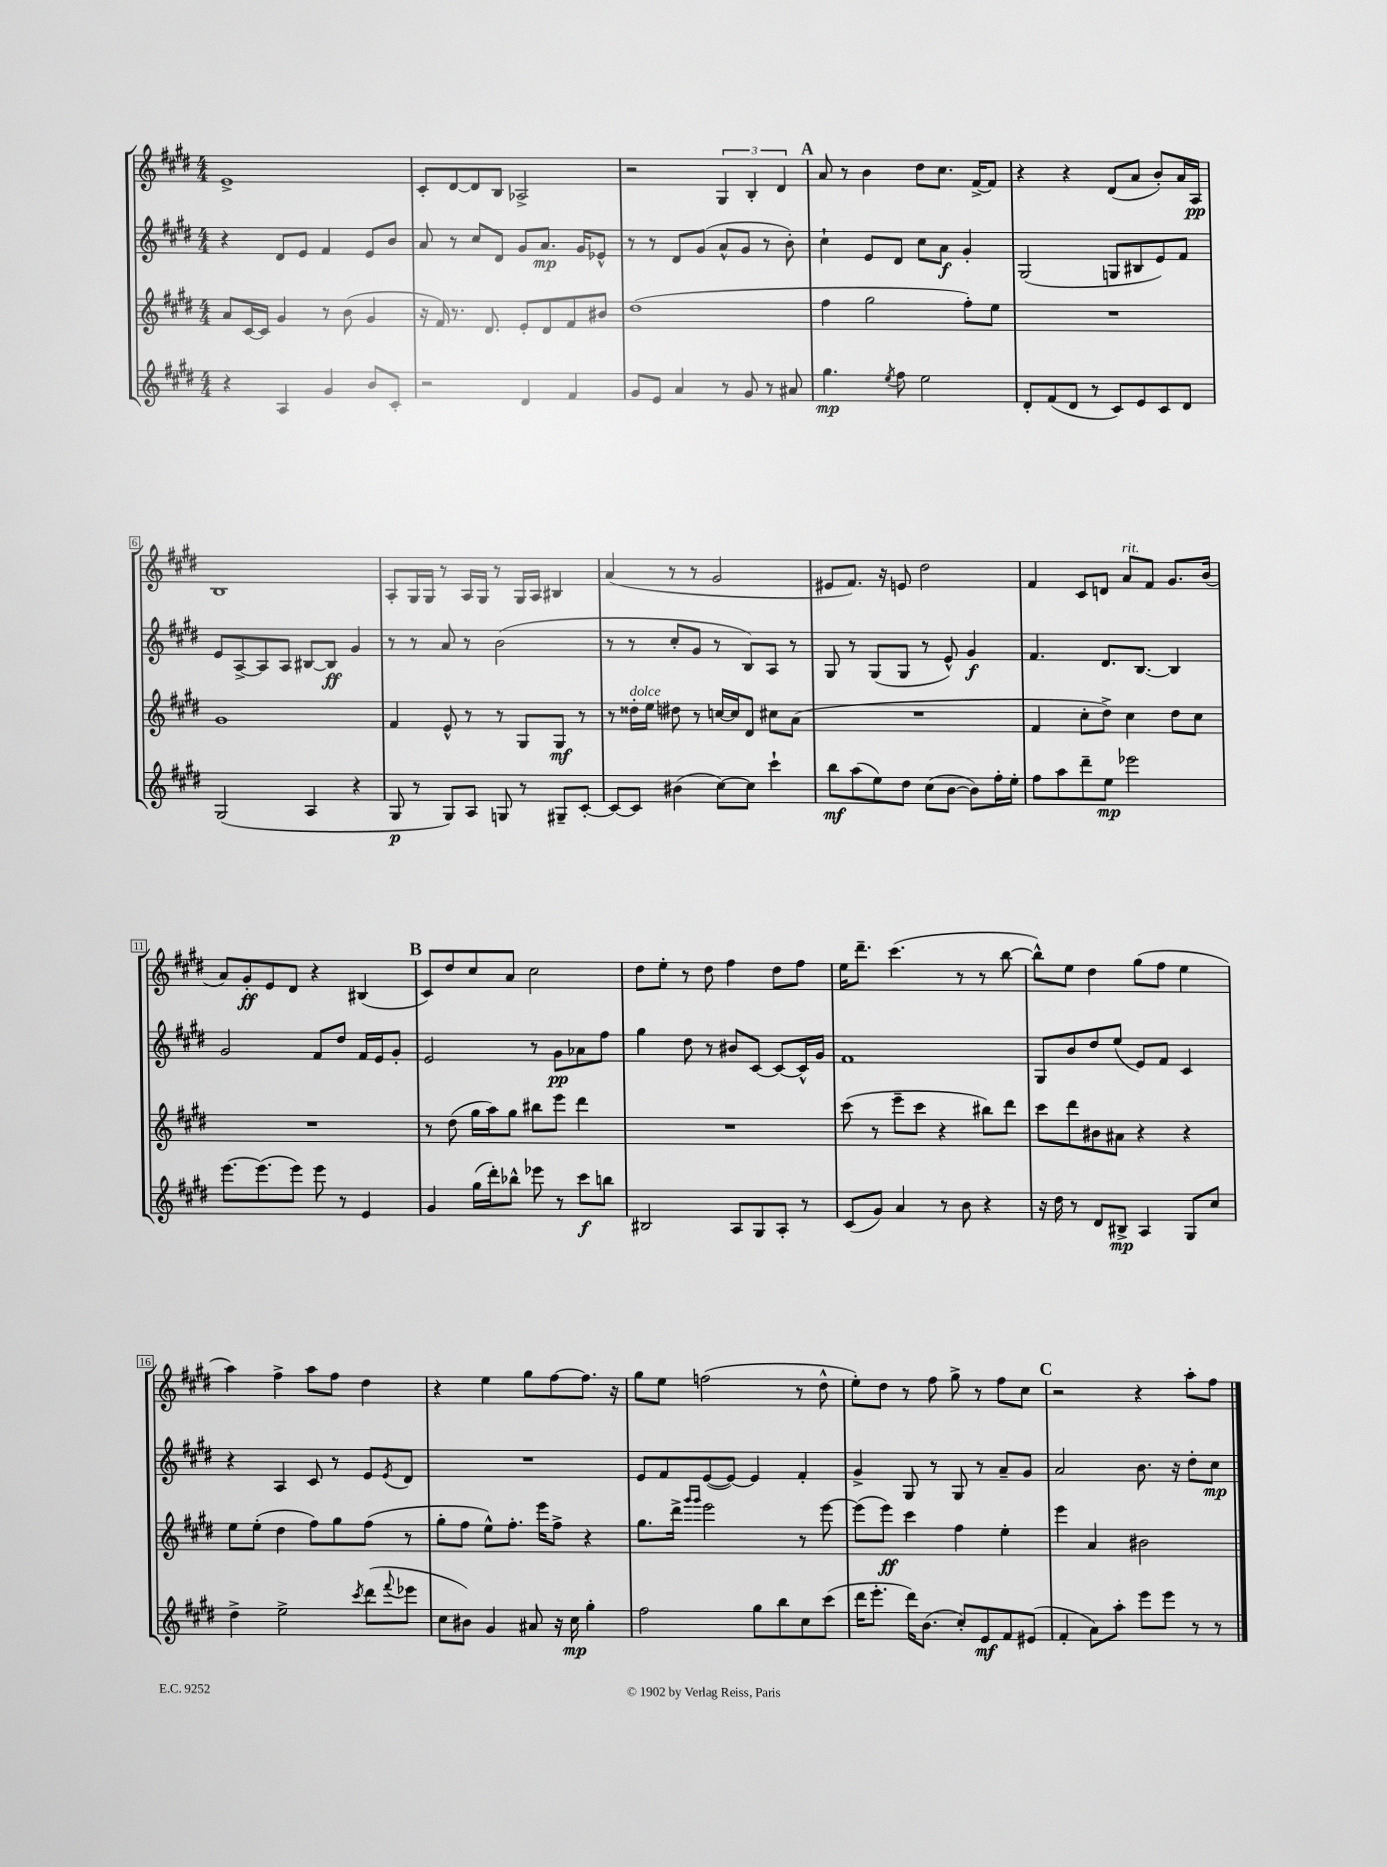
<<
\new StaffGroup <<
\new Staff = "s0" {
    \clef treble \key e \major \numericTimeSignature \time 4/4
    e'1-> |
    cis'8-. dis'8~ dis'8 b8 aes2-> |
    r2 \tuplet 3/2 { gis4 b4-. dis'4 } |
    \mark \markup { \bold "A" } a'8 r8 b'4 dis''8 cis''8. fis'16~-> fis'8 |
    r4 r4 dis'8( a'8 b'8-.) a'16 a16\pp |
    b1 |
    a8-. gis16 gis16 r8 a16 gis16 r8 gis16 a16 bis4 |
    a'4( r8 r8 gis'2 |
    eis'8 fis'8.) r16 e'8 dis''2 |
    fis'4 cis'8 d'8 a'8^\markup { \italic "rit." } fis'8 gis'8. b'16( |
    a'8) gis'8-.\ff e'8 dis'8 r4 bis4( |
    \mark \markup { \bold "B" } cis'8) dis''8 cis''8 a'8 cis''2 |
    dis''8 e''8-. r8 dis''8 fis''4 dis''8 fis''8 |
    e''16 dis'''8.-- cis'''4.( r8 r8 b''8~ |
    b''8-^) e''8 dis''4 gis''8( fis''8 e''4 |
    a''4) fis''4-> a''8 fis''8 dis''4 |
    r4 e''4 gis''8 fis''8~ fis''8. r16 |
    gis''8 e''8 f''2( r8 dis''8-^ |
    e''8-.) dis''8 r8 fis''8 gis''8-> r8 fis''8 cis''8 |
    \mark \markup { \bold "C" } r2 r4 a''8-. fis''8 \bar "|." |
}
\new Staff = "s1" {
    \clef treble \key e \major \numericTimeSignature \time 4/4
    r4 dis'8 e'8 fis'4 e'8 b'8 |
    a'8 r8 cis''8 dis'8 gis'8 a'8.\mp gis'16 ees'8-^ |
    r8 r8 dis'8 gis'8( a'8-^ gis'8 r8 b'8-.) |
    \mark \markup { \bold "A" } cis''4-! e'8 dis'8 cis''8 a'8\f gis'4-. |
    gis2( g8 bis8 e'8) fis'8 |
    e'8 a8~-> a8 a8 bis8~ bis8\ff gis'4 |
    r8 r8 a'8 r8 b'2( |
    r8 r8 cis''8-. gis'8 r8 b8) a8 r8 |
    gis8 r8 gis8( gis8 r8 e'8-^) gis'4\f |
    fis'4. dis'8. b8.~ b4 |
    gis'2 fis'8 dis''8 fis'16 e'16 gis'8-. |
    \mark \markup { \bold "B" } e'2 r8 gis'8\pp aes'8 fis''8 |
    gis''4 dis''8 r8 bis'8 cis'8~ cis'8~ cis'16-^ gis'16 |
    fis'1 |
    gis8 b'8 dis''8 e''8( e'8) fis'8 cis'4 |
    r4 a4 cis'8 r8 e'8 \acciaccatura { e'8 } dis'8 |
    R1 |
    e'8 fis'8 e'8~( e'8~) e'4 fis'4-. |
    gis'4-> gis8 r8 gis8 r8 a'8-- gis'8 |
    \mark \markup { \bold "C" } a'2 b'8. r16 dis''8-. cis''8\mp \bar "|." |
}
\new Staff = "s2" {
    \clef treble \key e \major \numericTimeSignature \time 4/4
    a'8 cis'16~ cis'16 gis'4 r8 b'8( gis'4 |
    r16 fis'16) r8. dis'8. e'8-. dis'8 fis'8 bis'8 |
    dis''1( |
    \mark \markup { \bold "A" } fis''4 gis''2 fis''8-.) e''8 |
    R1 |
    gis'1 |
    fis'4 e'8-^ r8 r8 gis8 gis8\mf r8 |
    r8 disis''16-.^\markup { \italic "dolce" } e''16 dis''8 r8 c''16~ c''16 dis'8 cis''8 a'8( |
    R1 |
    fis'4 cis''8-. dis''8->) cis''4 dis''8 cis''8 |
    R1 |
    \mark \markup { \bold "B" } r8 dis''8( gis''16 a''16) gis''8 bis''8 e'''8 dis'''4 |
    R1 |
    cis'''8( r8 e'''8-- cis'''8 r4 bis''8) dis'''8 |
    cis'''8 dis'''8 bis'8 ais'8 r4 r4 |
    e''8 e''8-.( dis''4 fis''8) gis''8 fis''8( r8 |
    gis''8-. fis''8 e''8-^) fis''8.-. e'''16 fis''8-> r4 |
    gis''8. dis'''16-> \grace { gis'''16 gis'''16 } e'''2 r8 e'''8~ |
    e'''8( e'''8\ff) cis'''4 fis''4 e''4-. |
    \mark \markup { \bold "C" } e'''4 a'4 bis'2 \bar "|." |
}
\new Staff = "s3" {
    \clef treble \key e \major \numericTimeSignature \time 4/4
    r4 a4 gis'4 b'8 cis'8-. |
    r2 dis'4 fis'4 |
    gis'8 e'8 a'4 r8 gis'8 r8 ais'8 |
    \mark \markup { \bold "A" } gis''4.\mp \acciaccatura { e''8 } fis''8 e''2 |
    dis'8-. fis'8( dis'8 r8 cis'8) e'8 cis'8 dis'8 |
    gis2( a4 r4 |
    gis8\p r8 gis8) a8 g8 r8 gis8-- cis'8~-. |
    cis'8~ cis'8 bis'4( cis''8~) cis''8 cis'''4-! |
    b''8\mf a''8( e''8) dis''8 cis''8( b'8~ b'8) fis''16-. e''16-. |
    fis''8 a''8 dis'''8-- e''8\mp ees'''2 |
    e'''8.~ e'''8.( e'''8) e'''8 r8 e'4 |
    \mark \markup { \bold "B" } gis'4 gis''16( dis'''16-.) bes''8-^ ees'''8 r8 cis'''8\f b''8 |
    bis2 a8 gis8 a8-. r8 |
    cis'8( gis'8) a'4 r8 b'8 r4 |
    r16 dis''16 r8 dis'8 bis8->\mp a4 gis8 cis''8 |
    dis''4-> e''2-> \acciaccatura { cis'''8 } dis'''8( \appoggiatura { fis'''8 } ees'''8 |
    cis''8 bis'8) gis'4 ais'8 r16 cis''16\mp gis''4-. |
    fis''2 gis''8 b''8 cis''8 cis'''8( |
    dis'''16 e'''8.-. dis'''16) b'8.( cis''8-.) e'8\mf fis'8 eis'8( |
    \mark \markup { \bold "C" } fis'4-. a'8) a''8-. e'''8 e'''8 r8 r8 \bar "|." |
}
>>
>>
\layout { \context { \Score \override BarNumber.stencil = #(make-stencil-boxer 0.1 0.3 ly:text-interface::print) } }
